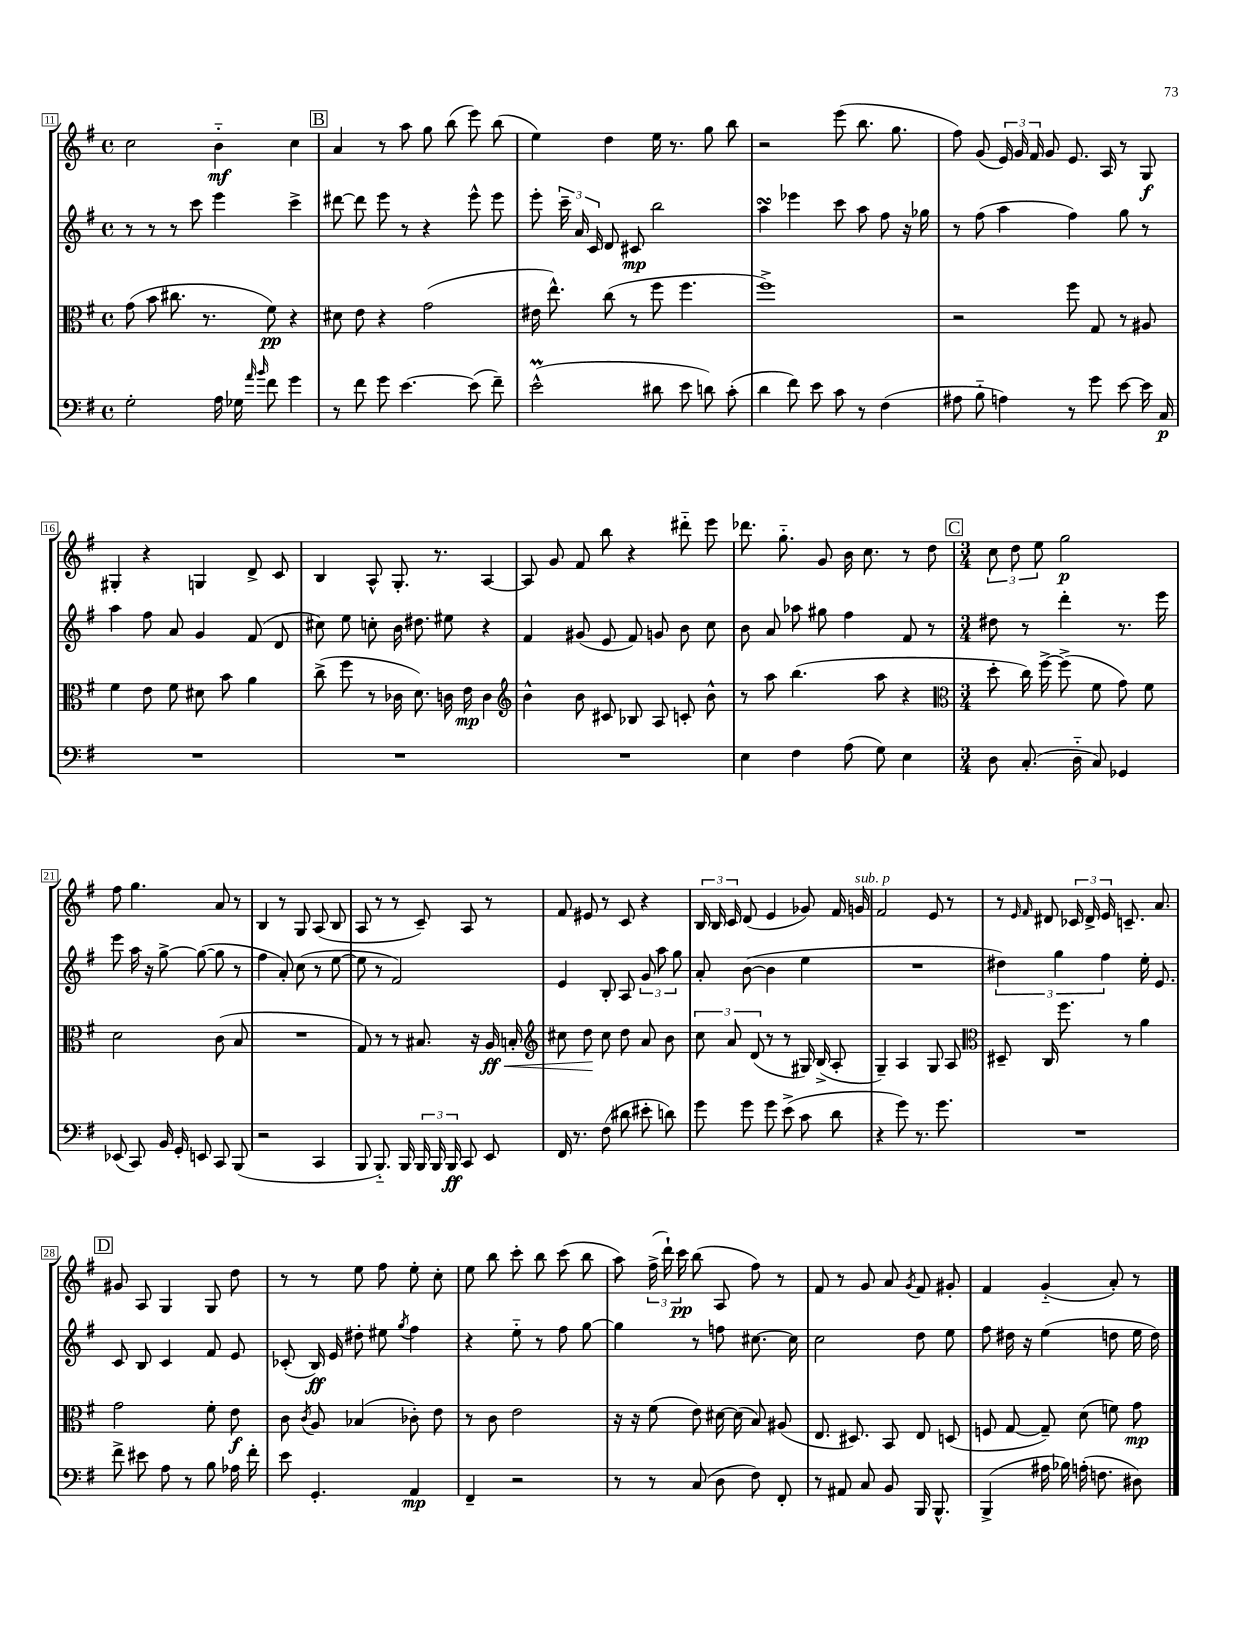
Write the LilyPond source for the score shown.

<<
\new StaffGroup <<
\new Staff = "s0" {
    \clef treble \key g \major \defaultTimeSignature \time 4/4
    \autoBeamOff c''2 b'4-_\mf c''4 |
    \mark \markup { \box "B" } a'4 r8 a''8 g''8 b''8( e'''8) b''8( |
    e''4) d''4 e''16 r8. g''8 b''8 |
    r2 e'''8( b''8. g''8. |
    fis''8) g'8( \tuplet 3/2 { e'16) g'16 fis'16 } g'8 e'8. a16 r8 g8\f |
    gis4-. r4 g4 d'8-> c'8 |
    b4 a8-^ g8.-. r8. a4~ |
    a8 g'8 fis'8 b''8 r4 dis'''8-_ e'''8 |
    des'''8. g''8.-_ g'8 b'16 c''8. r8 d''8 |
    \mark \markup { \box "C" } \numericTimeSignature \time 3/4 \tuplet 3/2 { c''8 d''8 e''8 } g''2\p |
    fis''8 g''4. a'8 r8 |
    b4 r8 g8 a8( b8 |
    a8 r8 r8 c'8--) a8 r8 |
    fis'8 eis'8 r8 c'8 r4 |
    \tuplet 3/2 { b16 b16 c'16 } d'8( e'4 ges'8) fis'16 g'16^\markup { \italic "sub. p" } |
    fis'2 e'8 r8 |
    r8 \grace { e'16 fis'16 } dis'8 \tuplet 3/2 { ces'16 dis'16-> e'16 } c'8.-- a'8. |
    \mark \markup { \box "D" } gis'8 a8 g4 g8 d''8 |
    r8 r8 e''8 fis''8 e''8-. c''8-. |
    e''8 b''8 c'''8-. b''8 c'''8( b''8 |
    a''8) \tuplet 3/2 { fis''16->( d'''16-!) c'''16\pp } b''8( a8 fis''8) r8 |
    fis'8 r8 g'8 a'8 \acciaccatura { g'8 } fis'8 gis'8-. |
    fis'4 g'4-_( a'8-.) r8 \bar "|." |
}
\new Staff = "s1" {
    \clef treble \key g \major \defaultTimeSignature \time 4/4
    \autoBeamOff r8 r8 r8 c'''8 e'''4 c'''4-> |
    \mark \markup { \box "B" } dis'''8~ dis'''8 e'''8 r8 r4 e'''8-^ e'''8 |
    e'''8-. \tuplet 3/2 { c'''16-- a'16 c'16 } d'8 cis'8\mp b''2 |
    a''4\turn ees'''4 c'''8 a''8 fis''8 r16 ges''16 |
    r8 fis''8( a''4 fis''4) g''8 r8 |
    a''4 fis''8 a'8 g'4 fis'8( d'8 |
    cis''8) e''8 c''8-. b'16 dis''8. eis''8 r4 |
    fis'4 gis'8( e'8 fis'8) g'8 b'8 c''8 |
    b'8 a'8 aes''8 gis''8 fis''4 fis'8 r8 |
    \mark \markup { \box "C" } \numericTimeSignature \time 3/4 dis''8 r8 d'''4-. r8. e'''16 |
    e'''8 a''16 r16 g''8~-> g''8~( g''8 r8 |
    fis''4 a'8-.) c''8( r8 e''8~ |
    e''8 r8 fis'2) |
    e'4 b8-. a8 \tuplet 3/2 { g'8 a''8 g''8 } |
    a'8-. b'8~( b'4 e''4 |
    R2. |
    \tuplet 3/2 { dis''4) g''4 fis''4 } e''16-. e'8. |
    \mark \markup { \box "D" } c'8 b8 c'4 fis'8 e'8 |
    ces'8-.( b16\ff) e'16 dis''8-. eis''8 \acciaccatura { g''8 } fis''4 |
    r4 e''8-_ r8 fis''8 g''8~ |
    g''4 r8 f''8 cis''8.~ cis''16 |
    c''2 d''8 e''8 |
    fis''8 dis''16 r16 e''4( d''8 e''16 d''16) \bar "|." |
}
\new Staff = "s2" {
    \clef alto \key g \major \defaultTimeSignature \time 4/4
    \autoBeamOff g'8( b'8 cis''8. r8. fis'8\pp) r4 |
    \mark \markup { \box "B" } dis'8 e'8 r4 g'2( |
    eis'16 e''8.-^) c''8( r8 fis''8 fis''4. |
    fis''1->) |
    r2 fis''8 g8 r8 ais8 |
    fis'4 e'8 fis'8 dis'8 b'8 a'4 |
    c''8->( fis''8 r8 ces'16 d'8.) c'16 e'16\mp c'4 |
    \clef treble b'4-^ b'8 cis'8 bes8 a8 c'8-. b'8-^ |
    r8 a''8 b''4.( a''8 r4 |
    \mark \markup { \box "C" } \numericTimeSignature \time 3/4 \clef alto d''8-. c''16) fis''16~-> fis''8->( fis'8 g'8) fis'8 |
    d'2 c'8( b8 |
    R2. |
    g8) r8 r8 bis8. r16 a16\ff\< b16-. |
    \clef treble cis''8 d''8\! cis''8 d''8 a'8 b'8 |
    \tuplet 3/2 { c''8 a'8 d'8( } r8 r8 gis16) b16->( a8-. |
    g4--) a4 g8 a8 |
    \clef alto dis8-- c16 fis''8. r8 a'4 |
    \mark \markup { \box "D" } g'2 fis'8-. e'8\f |
    c'8 \acciaccatura { c'8 } a8 bes4( ces'8-.) e'8 |
    r8 c'8 e'2 |
    r16 r16 fis'8( e'8) dis'16~ dis'16( b8) ais8( |
    e8. dis8.) b,8 e8 d8( |
    f8 g8~ g8--) d'8( f'8) g'8\mp \bar "|." |
}
\new Staff = "s3" {
    \clef bass \key g \major \defaultTimeSignature \time 4/4
    \autoBeamOff g2-. a16 ges16 \grace { a'16 b'16 } fis'8 g'4 |
    \mark \markup { \box "B" } r8 fis'8 g'8 e'4.~ e'8( fis'8--) |
    e'2-^\prall( dis'8 e'8 d'8) c'8-.( |
    d'4 fis'8) e'8 c'8 r8 fis4( |
    ais8 b8-_ a4) r8 g'8 e'8~ e'16 c16\p |
    R1 |
    R1 |
    R1 |
    e4 fis4 a8( g8) e4 |
    \mark \markup { \box "C" } \numericTimeSignature \time 3/4 d8 c8.-.( d16-_ c8) ges,4 |
    ees,8( c,8) b,16 g,16-. e,8 c,8 b,,8( |
    r2 c,4 |
    b,,8 b,,8.-_) b,,16 \tuplet 3/2 { b,,16 b,,16 b,,16\ff } c,8 e,8 |
    fis,16 r8. fis8( dis'8 eis'8-. d'8) |
    g'8 g'8 g'8 e'8->( c'8 d'8 |
    r4 g'8) r8. g'8. |
    R2. |
    \mark \markup { \box "D" } fis'8-> eis'8 a8 r8 b8 aes16 fis'16-. |
    e'8 g,4.-. a,4\mp |
    fis,4-- r2 |
    r8 r8 c8( d8 fis8) fis,8-. |
    r8 ais,8 c8 b,8 b,,16 b,,8.-^ |
    b,,4->( ais16 bes16) a16-.( f8. dis8) \bar "|." |
}
>>
>>
\layout { \context { \Score currentBarNumber = #11 \override BarNumber.stencil = #(make-stencil-boxer 0.1 0.3 ly:text-interface::print) } }
